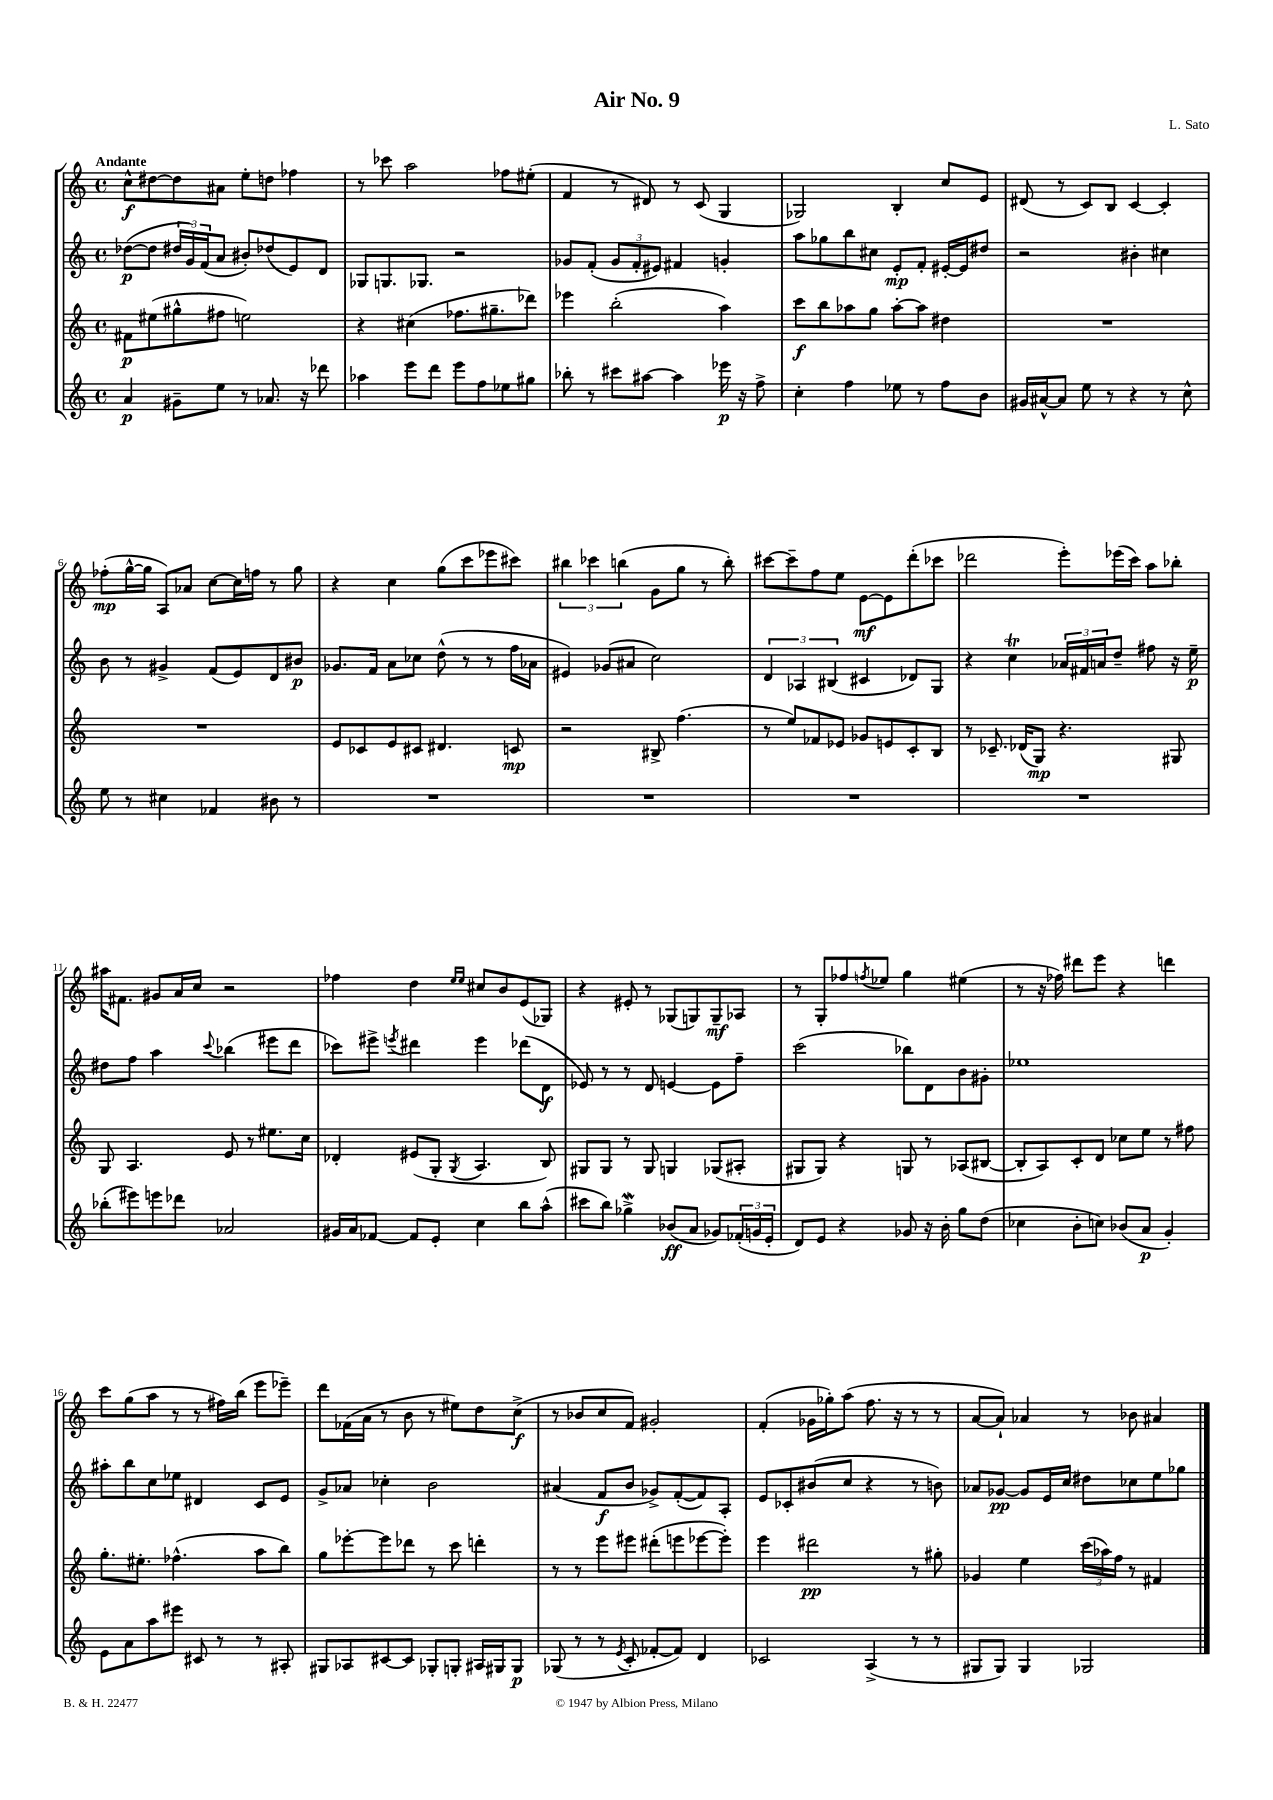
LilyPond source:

\header { title = "Air No. 9" composer = "L. Sato" }
<<
\new StaffGroup <<
\new Staff = "s0" {
    \clef treble \key c \major \defaultTimeSignature \time 4/4 \tempo "Andante"
    c''8-^\f dis''8~ dis''8 ais'8 e''8-. d''8 fes''4 |
    r8 ces'''8 a''2 fes''8 eis''8-.( |
    f'4 r8 dis'8) r8 c'8( g4 |
    ges2) b4-. c''8 e'8 |
    dis'8( r8 c'8) b8 c'4~ c'4-. |
    fes''8-.\mp( g''16~-^ g''16 a8) aes'8 c''8~ c''16 f''16 r8 g''8 |
    r4 c''4 g''8( c'''8 ees'''8 cis'''8) |
    \tuplet 3/2 { bis''4 ces'''4 b''4( } g'8 g''8 r8 b''8-.) |
    cis'''8~ cis'''8-- f''8 e''8 e'8~\mf e'8 d'''8-.( ces'''8 |
    des'''2 e'''8-.) ees'''16( c'''16) a''8 bes''8-. |
    ais''16 fis'8. gis'8 a'16 c''16 r2 |
    fes''4 d''4 \grace { e''16 e''16 } cis''8 b'8 e'8( ges8) |
    r4 eis'8-. r8 ges8( g8) g8--\mf aes8 |
    r8 g8-. fes''8 \acciaccatura { f''8 } ees''8 g''4 eis''4( |
    r8 r16 fes''16) dis'''8 e'''8 r4 d'''4 |
    c'''8 g''8( a''8 r8 r8 fis''16) b''16( e'''8 ees'''8--) |
    d'''8 fes'16( a'16 r8 b'8 r8 eis''8) d''8 c''8->\f( |
    r8 bes'8 c''8 f'8) gis'2-. |
    f'4-.( ges'16 ges''16-.) a''8( f''8. r16 r8 r8 |
    a'8~ a'8-!) aes'4 r8 bes'8 ais'4 \bar "|." |
}
\new Staff = "s1" {
    \clef treble \key c \major \defaultTimeSignature \time 4/4
    des''8~\p( des''8 \tuplet 3/2 { dis''16 g'16) f'16( } a'8 bis'8-.) des''8( e'8) d'8 |
    ges8 g8. ges8. r2 |
    ges'8 f'8-.( \tuplet 3/2 { ges'8 f'8-. eis'8) } fis'4 g'4-. |
    a''8 ges''8 b''8 cis''8 e'8-.\mp f'8-. eis'16~-. eis'16 dis''8 |
    r2 bis'4-. cis''4 |
    b'8 r8 gis'4-> f'8( e'8) d'8 bis'8\p |
    ges'8. f'16 a'8 ces''8 d''8-^( r8 r8 f''16 aes'16 |
    eis'4) ges'8( ais'8 c''2) |
    \tuplet 3/2 { d'4 aes4 bis4( } cis'4 des'8) g8 |
    r4 c''4\trill \tuplet 3/2 { aes'16 fis'16 a'16 } d''8-- fis''8 r16 e''16--\p |
    dis''8 f''8 a''4 \appoggiatura { c'''8 } bes''4( eis'''8 d'''8 |
    ces'''8) eis'''8-> \acciaccatura { e'''8 } dis'''4 e'''4 des'''8( d'8\f |
    ees'8) r8 r8 d'8 e'4~ e'8 f''8-- |
    c'''2( bes''8) d'8 b'8 gis'8-. |
    ees''1 |
    ais''8-. b''8 c''8 ees''8 dis'4 c'8 e'8 |
    g'8-> aes'8 ces''4-. b'2 |
    ais'4( f'8\f b'8 ges'8->) f'8~-.( f'8) a8-. |
    e'8 ces'8-. bis'8( c''8 r4 r8 b'8) |
    aes'8 ges'8~\pp ges'8 e'16 c''16 dis''8 ces''8 e''8 ges''8 \bar "|." |
}
\new Staff = "s2" {
    \clef treble \key c \major \defaultTimeSignature \time 4/4
    fis'8\p eis''8( gis''8-^ fis''8 e''2) |
    r4 cis''4( fes''8. gis''8.-- des'''8) |
    ees'''4 b''2-.( a''4) |
    c'''8\f b''8 aes''8 g''8 aes''8~-. aes''8 dis''4 |
    R1 |
    R1 |
    e'8 ces'8 e'8 cis'8 dis'4. c'8\mp |
    r2 bis8-> f''4.( |
    r8 e''8) fes'8 ees'8 ges'8 e'8 c'8-. b8 |
    r8 ces'8.-- des'16( g8\mp) r4. gis8 |
    g8 a4. e'8 r8 eis''8. c''16 |
    des'4-. eis'8( g8-. \acciaccatura { g8 } a4. b8) |
    gis8 gis8 r8 gis8 g4 ges8( ais8-. |
    gis8 gis8) r4 g8 r8 aes8( bis8~ |
    bis8-. a8) c'8-. d'8 ces''8 e''8 r8 fis''8 |
    g''8.-. eis''8.-. fes''4.-^( a''8 b''8) |
    g''8 ees'''8~-. ees'''8 des'''8 r8 c'''8 d'''4-. |
    r8 r8 e'''8 eis'''8 dis'''8-.( e'''8 ees'''8~ ees'''8-.) |
    e'''4 dis'''2\pp r8 gis''8-. |
    ges'4 e''4 \tuplet 3/2 { c'''16( aes''16) f''16 } r8 fis'4 \bar "|." |
}
\new Staff = "s3" {
    \clef treble \key c \major \defaultTimeSignature \time 4/4
    a'4\p gis'8-- e''8 r8 aes'8. r16 des'''8 |
    aes''4 e'''8 d'''8 e'''8 f''8 ees''8 gis''8 |
    bes''8-. r8 cis'''8 ais''8~ ais''4 ees'''16\p r16 f''8-> |
    c''4-. f''4 ees''8 r8 f''8 b'8 |
    gis'16 ais'16~-^ ais'8 e''8 r8 r4 r8 c''8-^ |
    e''8 r8 cis''4 fes'4 bis'8 r8 |
    R1 |
    R1 |
    R1 |
    R1 |
    bes''8-.( eis'''8) e'''8 des'''8 aes'2 |
    gis'16 a'16 fes'8~ fes'8 e'8-. c''4 b''8 a''8-^( |
    cis'''8 b''8) ges''4->\mordent bes'8\ff( a'8 ges'8) \tuplet 3/2 { fes'16-.( g'16 e'16-. } |
    d'8) e'8 r4 ges'8 r16 b'16-. g''8 d''8( |
    ces''4 b'8-. c''8) bes'8( a'8\p g'4-.) |
    e'8 a'8 a''8 eis'''8 cis'8 r8 r8 ais8-. |
    gis8 aes8 cis'8~ cis'8 ges8-. g8-. ais16 gis16 gis8\p |
    ges8( r8 r8 \acciaccatura { e'8 } c'8-. fes'8~-. fes'8) d'4 |
    ces'2 a4->( r8 r8 |
    gis8 gis8) gis4 ges2 \bar "|." |
}
>>
>>
